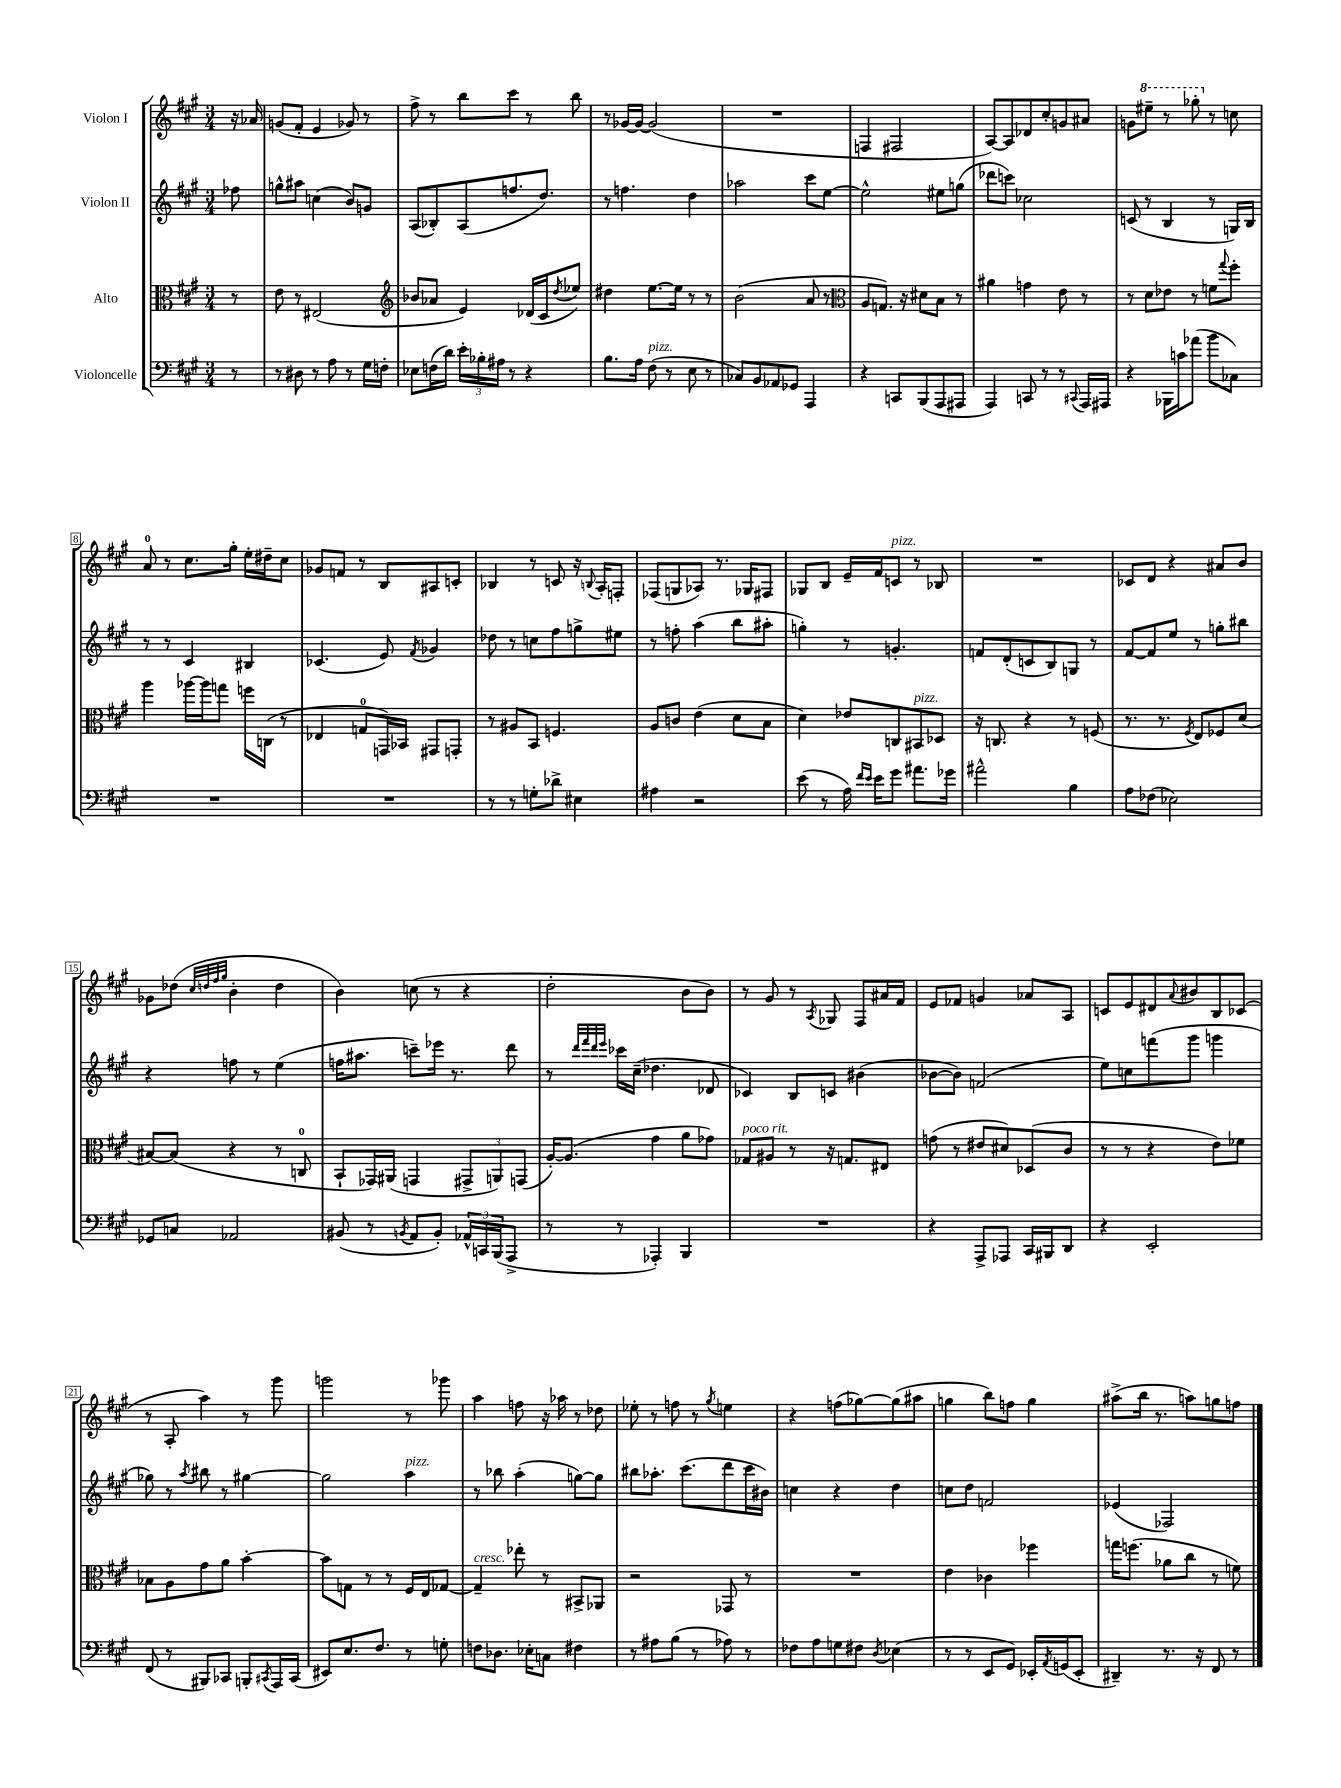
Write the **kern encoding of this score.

**kern	**kern	**kern	**kern
*staff4	*staff3	*staff2	*staff1
*clefF4	*clefC3	*clefG2	*clefG2
*k[f#c#g#]	*k[f#c#g#]	*k[f#c#g#]	*k[f#c#g#]
*M3/4	*M3/4	*M3/4	*M3/4
8r	8r	8ff-	16r
.	.	.	16a-
=	=	=	=
8r	8e	8gg^^	(8g
8D#	8r	8aa#	8f#'
8r	(2E#	(4cc	4e
8A	.	.	.
8r	.	8b)	8g-)
16G#	.	8g	8r
16F'	.	.	.
=	=	=	=
*	*clefG2	*	*
8E-	8b-	(8A	8ff#^
(16F	8a-	8B-')	8r
16d)	.	.	.
24e'	4e)	(8A	8bb
24B-'	.	.	.
24A#	.	.	.
8r	.	8.ff	8ccc#
4r	(16d-	.	8r
.	16c#	8.dd)	.
.	8qdd	.	.
.	8ee-)	.	8bb
=	=	=	=
8.B	4dd#	8r	8r
.	.	4.ff	[16g-
16A	.	.	16g-_
(8F#	[8.ee	.	(2g-]
8r	.	.	.
.	16ee]	.	.
8E	8r	4dd	.
8r	8r	.	.
=	=	=	=
8C-)	(2b	2aa-	2.r
8BB	.	.	.
8AA-	.	.	.
8GG-	.	.	.
4AAA	8a	8ccc#	.
.	8r	[8ee	.
=	=	=	=
*	*clefC3	*	*
4r	8A	2ee^^]	4F
.	8.G)	.	.
8CC	.	.	2F#
.	16r	.	.
(8BBB	8d#	.	.
8AAA	8B	8ee#	.
8AAA#	8r	(8gg	.
=	=	=	=
4AAA)	4a#	8ddd-	[8A)
.	.	8ccc)	8A]
8CC	4g	2cc-	8d-
8r	.	.	8cc#'
8r	8e	.	8g
8qqCC#	.	.	.
16AAA	8r	.	8a#
16AAA#	.	.	.
=	=	=	=
4r	8r	(8c	8g
.	8d	8r	8eee#~
16BBB-	8e-	4B	8r
16c	.	.	.
(8a-	8r	.	8ggg-'
8b	8f	8r	8r
.	8qqgg#	.	.
8C-)	8ff#'	16G)	8cc
.	.	16B	.
=	=	=	=
2.r	4aa	8r	8a
.	.	8r	8r
.	[16aa-	4c#	8.cc#
.	16aa-]	.	.
.	8gg	.	.
.	.	.	16gg#'
.	16ff	4B#	16ee'
.	(16C	.	16dd#~
.	8r	.	8cc#
=	=	=	=
2.r	4E-	(4.c-	8g-
.	.	.	8f
.	8G	.	8r
.	16GG)	8e)	8B
.	16BB-	.	.
.	.	8qf#	.
.	8GG#	4g-	8A#
.	8GG'	.	8c'
=	=	=	=
8r	8r	8dd-	4B-
8r	8A#	8r	.
8G'	8BB	8cc	8r
8d-^	4.F	8ff#	8c
4E#	.	8gg^	16r
.	.	.	8qqB
.	.	.	16A'
.	.	8ee#	8F'
=	=	=	=
4A#	8A	8r	(8F-
.	8c	8ff'	8G
2r	(4e	(4aa	8A-)
.	.	.	8.r
.	8d	8bb	.
.	.	.	16G-
.	8B	8aa#'	8F#
=	=	=	=
(8e	4d)	4gg')	8G-
8r	.	.	8B
16A)	8e-	8r	16e~
16qqf#	.	.	.
16qqe	.	.	.
16e	.	.	16f#
8g#	8C	4.g'	8c
8.a#	8BB#	.	8r
.	8D-	.	8B-
16g-	.	.	.
=	=	=	=
2a#^^	16r	8f	2.r
.	8.C	.	.
.	.	(8d'	.
.	4r	8c	.
.	.	8B)	.
4B	8r	8G	.
.	(8F	8r	.
=	=	=	=
8A	8.r	[8f#	8c-
(8F-	.	8f#]	8d
.	8.r	.	.
2E-)	.	8ee	4r
.	8qF#	.	.
.	8E)	8r	.
.	8F-	8gg'	8a#
.	(8d	8bb#	8b
=	=	=	=
8GG-	[8B#)	4r	8g-
8C	(8B#]	.	(8dd-
.	.	.	32qqcc#
.	.	.	32qqdd
.	.	.	32qqff#
.	.	.	32qqgg#
2AA-	4r	8ff	4b'
.	.	8r	.
.	8r	(4ee	4dd
.	8C	.	.
=	=	=	=
(8BB#	8BB`	16ff	4b)
.	.	8.aa#	.
8r	16GG-)	.	.
.	(16AA#	.	.
8qBB	.	.	.
8AA	4GG	8ccc~)	(8cc
8BB')	.	16eee-	8r
.	.	8.r	.
24AA-^^	12GG#^	.	4r
24CC	.	.	.
(24BBB	12AA)	.	.
8AAA^	.	8ddd	.
.	(12GG	.	.
=	=	=	=
8r	[16A')	8r	2dd'
.	(8.A]	.	.
.	.	32qqddd	.
.	.	32qqfff#	.
.	.	32qqddd	.
.	.	32qqeee	.
8r	.	16ccc-	.
.	.	(16cc#~	.
4AAA-')	4g#	4.dd-	.
4BBB	8a	.	8b
.	8g-)	8d-	8b)
=	=	=	=
2.r	8G-	4c-)	8r
.	8A#	.	8g#
.	8r	8B	8r
.	.	.	8qA
.	16r	8c	8G-
.	8.G	.	.
.	.	(4b#	8F#
.	8E#	.	16a#
.	.	.	16f#
=	=	=	=
4r	(8g	[8b-	8e
.	8r	8b-])	8f-
8AAA^	8e#	(2f	4g
8AAA-	8d#)	.	.
16CC#	(8D-	.	8a-
16BBB#	.	.	.
8DD	8c#	.	8A
=	=	=	=
4r	8r	8ee)	8c
.	8r	8cc	8e
2EE'	4r	(8fff	8d#
.	.	.	8qqa
.	.	8ggg#	8b#
.	8e)	4ggg	8B
.	8f-	.	(8c-
=	=	=	=
(8FF#	8B-	8gg-)	8r
8r	8A	8r	8A'
.	.	8qaa	.
8BBB#)	8g#	8bb#	4aa)
8CC-	8a	8r	.
8BBB'	[4b'	[4gg#	8r
8qCC#	.	.	.
16AAA	.	.	8ggg#
(16CC#	.	.	.
=	=	=	=
8EE#)	8b]	2gg#]	2ggg
8.E	8G	.	.
.	8r	.	.
8.F#	.	.	.
.	8r	.	.
8r	16F#	4aa	8r
.	16E	.	.
8G'	[8G-	.	8ggg-
=	=	=	=
8F	4G-~]	8r	4aa
8.D-	.	8bb-	.
.	8ee-'	(4aa'	8ff
16E-'	.	.	.
8C	8r	.	16r
.	.	.	16aa-
4F#	8BB#^	[8gg)	8r
.	8AA-	8gg]	8dd-
=	=	=	=
8r	2r	8bb#	8ee-'
8A#	.	8.aa-'	8r
(8B	.	.	8ff
.	.	(8.ccc#	.
8r	.	.	8r
.	.	.	8qgg#
8A-)	8GG-	8ddd	4ee
8r	8r	16ccc#	.
.	.	16b#)	.
=	=	=	=
8F-	2.r	4cc	4r
8A	.	.	.
8G	.	4r	(8ff
8F#	.	.	[8gg-)
8qD	.	.	.
(4E-	.	4dd	(8gg-]
.	.	.	8aa#
=	=	=	=
8r	4e	8cc	4gg
8r	.	8dd	.
8EE	4c-	2f	8bb)
8GG#)	.	.	8ff
16EE-'	4ff-	.	4gg
8qAA	.	.	.
(16GG	.	.	.
8EE-'	.	.	.
=	=	=	=
4DD#~)	16gg	(4e-	(8aa#^
.	(8.ff	.	.
.	.	.	16bb
.	.	.	8.r
8.r	8a-	2F-)	.
.	8cc#	.	8aa)
16r	.	.	.
8FF#	8r	.	8gg
8r	8f)	.	8ff
==	==	==	==
*-	*-	*-	*-
